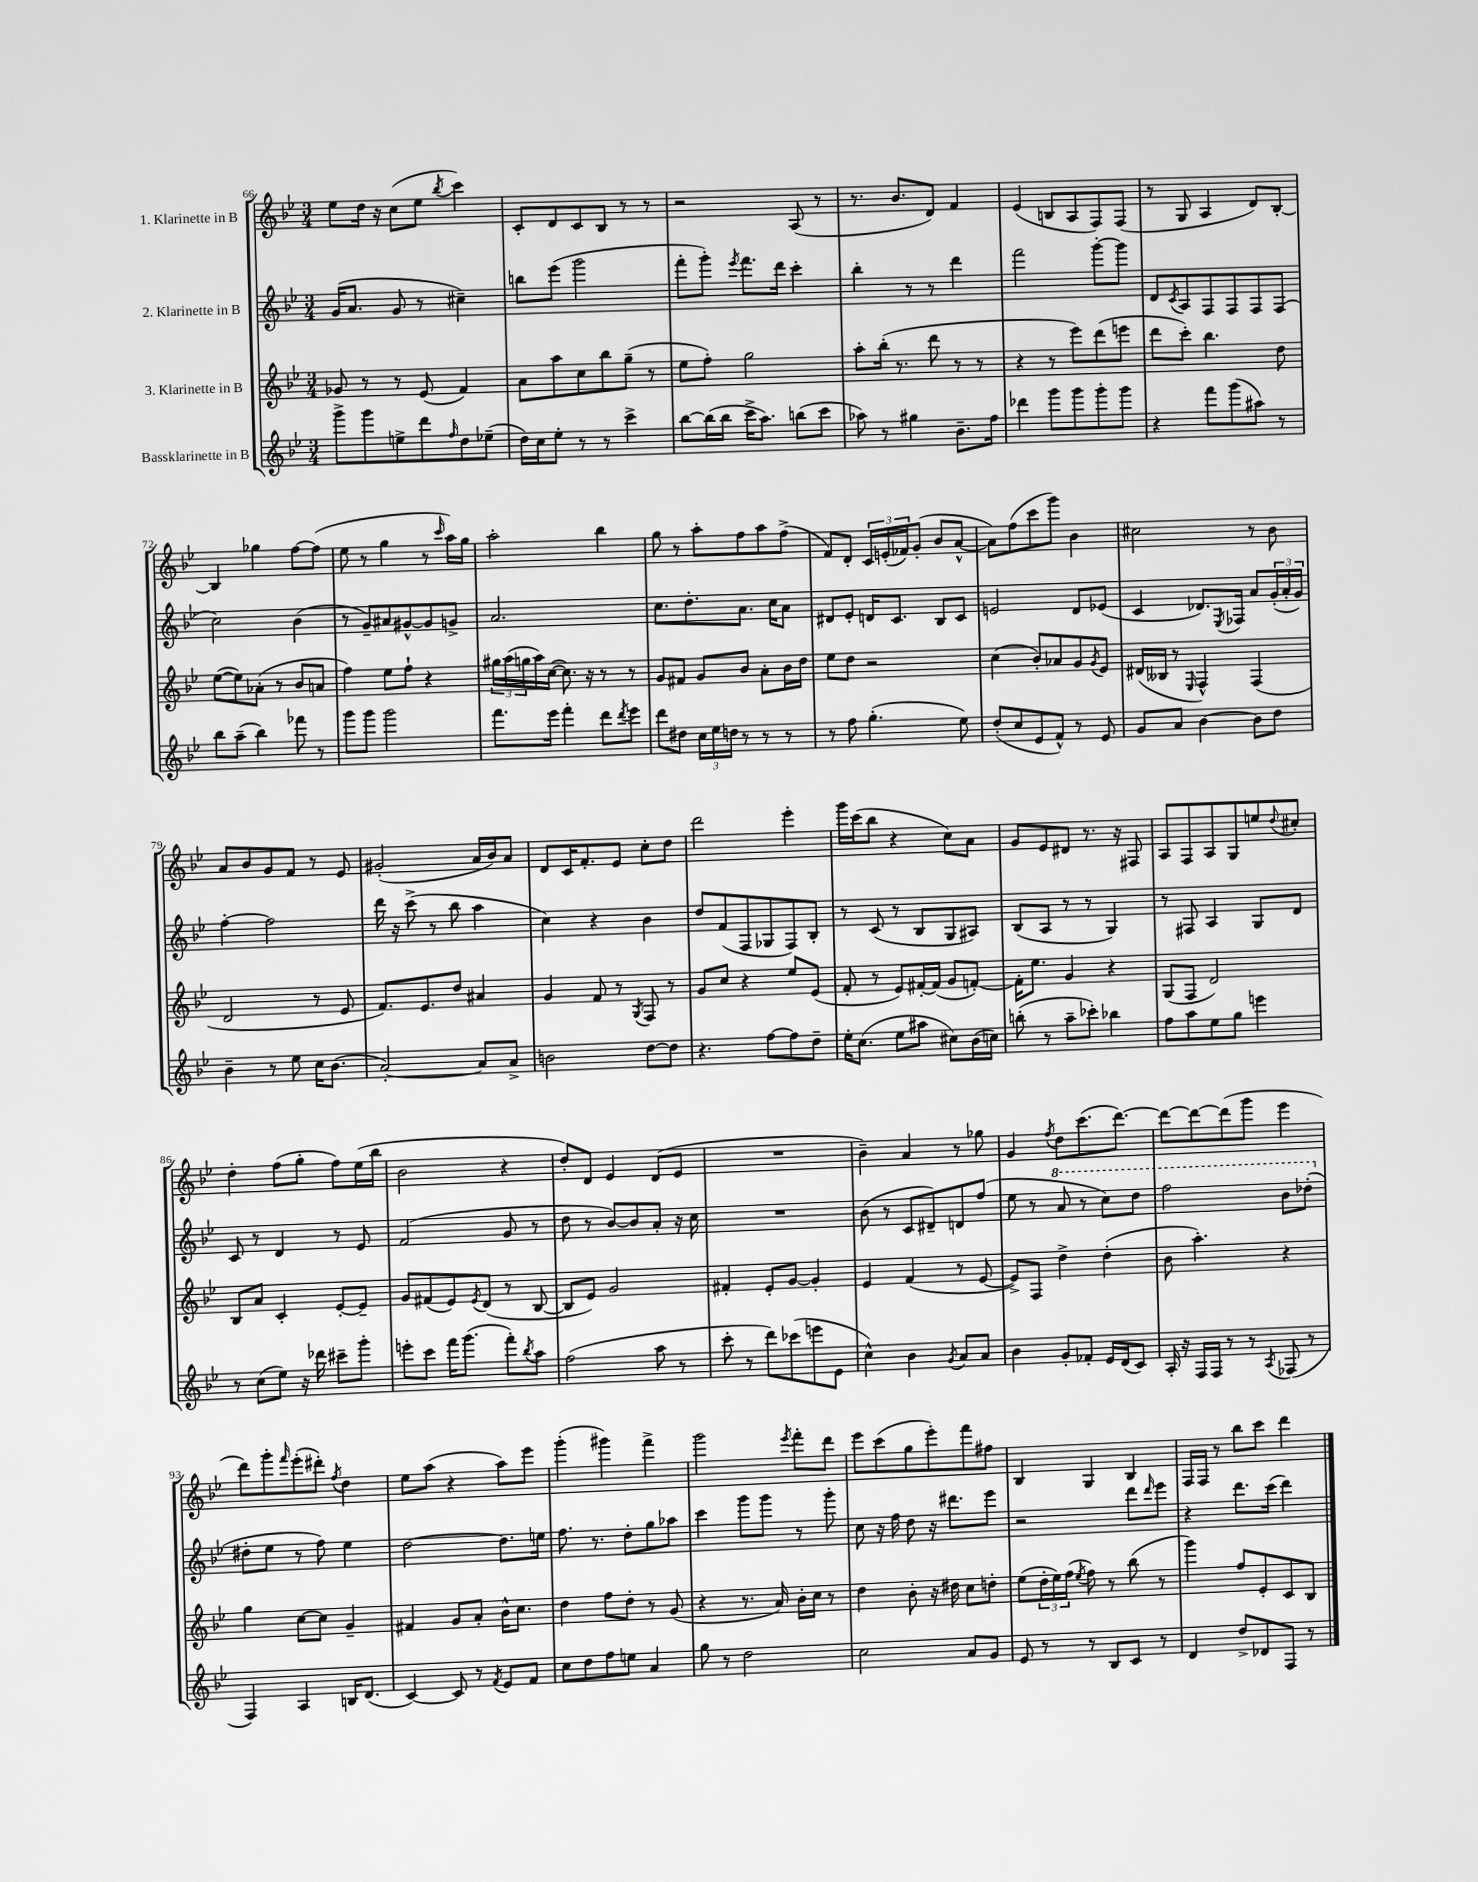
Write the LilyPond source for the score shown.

<<
\new StaffGroup <<
\new Staff = "s0" \with { instrumentName = "1. Klarinette in B" } {
    \clef treble \key bes \major \numericTimeSignature \time 3/4
    ees''8 d''16 r16 c''8( ees''8 \acciaccatura { bes''8 } c'''4) |
    c'8-. d'8 c'8 bes8 r8 r8 |
    r2 a8( r8 |
    r8. bes'8. d'8) f'4 |
    ees'4( b8 a8 f8) f8( |
    r8 g8 a4 d'8) bes8~-. |
    bes4 ges''4 f''8~ f''8( |
    ees''8 r8 g''4 r8 \grace { c'''16 } a''16) g''16 |
    a''2-. bes''4 |
    g''8 r8 a''8-. f''8 a''8 f''8->( |
    f'8) d'8-. \tuplet 3/2 { c'16 e'16-.( fes'16) } g'8-.( bes'8 a'8~-^ |
    a'8) f''8( c'''8 g'''8) bes'4 |
    cis''2 r8 bes'8 |
    a'8 bes'8 g'8 f'8 r8 ees'8 |
    gis'2-.( a'16 bes'16) a'8 |
    d'8 c'16 f'8.-. ees'8 c''8-. d''8 |
    d'''2 ees'''4-. |
    g'''16 c'''16( bes''8 r4 c''8) a'8 |
    g'8 ees'8 dis'8 r8. r16 fis8 |
    a8 f8 a8 g8 e''8 \appoggiatura { d''8 } cis''8-. |
    d''4-. f''8( g''8-. f''8) ees''16( bes''16 |
    bes'2 r4 |
    d''8-.) d'8 ees'4 d'8( ees'8 |
    R2. |
    bes'4--) a'4 r8 ges''8 |
    g'4 \acciaccatura { f''8 } d''8 c'''8.( d'''8.~) |
    d'''8~ d'''8~ d'''8( g'''8 ees'''4 |
    d'''8) g'''8-. \grace { f'''16 } ees'''8-.( dis'''8-.) \acciaccatura { f''8 } d''4 |
    ees''8 a''8( r4 a''8) ees'''8 |
    g'''4-.( gis'''4) f'''4-> |
    g'''2 \acciaccatura { ees'''8 } f'''8-. d'''8 |
    ees'''8 c'''8( g''8 ees'''8-.) f'''8 fis''8 |
    bes4 g4 bes4 |
    f16 f16 r8 bes''8 c'''8 d'''4 \bar "|." |
}
\new Staff = "s1" \with { instrumentName = "2. Klarinette in B" } {
    \clef treble \key bes \major \numericTimeSignature \time 3/4
    g'16( a'8. g'8 r8 cis''4--) |
    b''8 ees'''8( g'''2 |
    f'''8-. g'''8-.) \acciaccatura { ees'''8 } f'''8. d'''16 c'''4-. |
    bes''4-. r8 r8 d'''4 |
    f'''2 g'''8~-. g'''8 |
    d'8 \acciaccatura { c'8 } a8 f8 f8 f8 f8( |
    c''2) bes'4( |
    r8 g'8--) ais'8 gis'8~-^ gis'8 g'8-> |
    a'2. |
    c''8. d''8.-. a'8. c''16 a'8 |
    dis'8 ees'8-. d'16 c'8. bes8 c'8 |
    e'2 d'8 ees'8( |
    c'4 des'8.) \acciaccatura { ees8 } fes16 a'8 \tuplet 3/2 { g'16-.( a'16-. g'16) } |
    f''4~-. f''2 |
    d'''16 r16 c'''8->( r8 bes''8 a''4 |
    c''4) r4 bes'4 |
    d''8 f'8( f8 ges8 f8) bes8-. |
    r8 c'8( r8 bes8 g8 ais8) |
    bes8( a8 r8 r8 g4) |
    r8 fis8 a4 g8 d'8 |
    c'8 r8 d'4 r8 ees'8 |
    f'2( g'8 r8 |
    d''8 r8 bes'8~) bes'8 a'8-. r16 c''16 |
    R2. |
    bes'8( r8 c'8 dis'8--) d'8 f''8( |
    ees''8 r8 \ottava #1 a''8 r8 c'''8) d'''8 |
    f'''2 bes''8 des'''8-.( \ottava #0 |
    dis''8-. ees''8 r8 f''8) ees''4 |
    d''2~ d''8. e''16 |
    f''8. r8. d''8-. g''8 aes''8 |
    c'''4 g'''8 g'''8 r8 g'''8-. |
    c''8 r16 f''16 d''8 r16 dis'''8. ees'''8 |
    r2 d'''8 \grace { d'''16 } ees'''8 |
    r4 d'''8. c'''16( d'''4) \bar "|." |
}
\new Staff = "s2" \with { instrumentName = "3. Klarinette in B" } {
    \clef treble \key bes \major \numericTimeSignature \time 3/4
    ges'8 r8 r8 ees'8( f'4) |
    a'8 a''8 c''8 bes''8 g''8--( r8 |
    ees''8 f''8-.) g''2 |
    a''8-. bes''16-.( r8. d'''8 r8 r8 |
    r4 r8 ees'''8) d'''8( e'''8 |
    d'''8 c'''8-.) bes''4. d''8 |
    ees''8~( ees''8) aes'8-.( r8 bes'8 a'8 |
    f''4) ees''8 f''8-! r4 |
    \tuplet 3/2 { gis''16 a''16( g''16 } a''16) c''16~( c''8.) r16 r8 r8 |
    g'8 fis'8 g'8 bes'8 a'8-. bes'16 d''16 |
    ees''8 d''8 r2 |
    c''4( bes'8-.) aes'8 g'8 \acciaccatura { g'8 } ees'8 |
    dis'16( beses16 r8 \grace { ees16 } f4-^) f4( |
    d'2 r8 ees'8 |
    f'8.) ees'8. d''8 ais'4 |
    g'4 f'8 r8 \acciaccatura { g8 } f8 r8 |
    g'8 c''8 r4 ees''8 ees'8( |
    f'8-. r8 ees'8) fis'16~-. fis'16( g'8 f'8~-.) |
    f'16-. ees''8. g'4 r4 |
    g8( f8 d'2) |
    bes8 a'8 c'4-. ees'8~-. ees'8-- |
    g'8 fis'8( ees'8) \acciaccatura { ees'8 } d'8( r8 bes8~ |
    bes8 ees'8) g'2 |
    fis'4-. ees'8-. g'8~ g'4-. |
    ees'4 f'4( r8 ees'8~ |
    ees'8->) f8 d''4-> d''4-.( |
    bes'8 a''4.-.) r4 |
    g''4 c''8~ c''8 g'4-- |
    fis'4 g'8 a'8-. bes'16-^ c''8. |
    d''4 f''8 d''8-. r8 g'8( |
    r4 r8. a'16) bes'16-. c''16 r8 |
    d''4 bes'8-. r16 dis''16 c''8 d''8-. |
    ees''8( \tuplet 3/2 { d''16-. ees''16) f''16( } \acciaccatura { ees''8 } f''8) r8 bes''8( r8 |
    g'''4) f''8 ees'8-. c'8 bes8 \bar "|." |
}
\new Staff = "s3" \with { instrumentName = "Bassklarinette in B" } {
    \clef treble \key bes \major \numericTimeSignature \time 3/4
    g'''8-> g'''8 e''8-> d'''8 \grace { f''16 } d''8 ees''8--( |
    d''16) c''16 ees''8-. r8 r8 c'''4-> |
    bes''8~ bes''16( bes''16 c'''16-> a''8.) b''8( c'''8 |
    aes''8) r8 gis''4 bes'8.-- f''16 |
    des'''4 g'''8 g'''8 g'''8-. g'''8 |
    r4 f'''8 g'''8( ais''8) r8 |
    bes''8 a''8--( bes''4) fes'''8 r8 |
    g'''8 g'''8 g'''2 |
    f'''8. ees'''16 f'''4-. d'''8 \acciaccatura { d'''8 } ees'''8 |
    d'''8 dis''8 \tuplet 3/2 { c''16 ees''16 d''16 } r8 r8 r8 |
    r8 f''8 g''4.-.( ees''8) |
    d''8-.( c''8 ees'8 f'8-^) r8 ees'8 |
    g'8 a'8 bes'4~ bes'8 d''8 |
    bes'4-- r8 ees''8 c''16 bes'8.( |
    a'2~-.) a'8 a'8-> |
    b'2 d''8~ d''8 |
    r4. f''8~ f''8 d''8-- |
    ees''16-. c''8.( ees''8 ais''8 cis''8) bes'16( c''16) |
    b''8-.( r8 a''8-- ces'''8-.) bes''4 |
    f''8 a''8 ees''8 g''8 e'''4 |
    r8 c''8( ees''8) r16 des'''16 cis'''8-- g'''8-. |
    e'''8-. c'''8 f'''16 g'''8.( f'''8-.) \acciaccatura { bes''8 } a''8 |
    f''2( a''8 r8 |
    c'''8-. r8 d'''8) ces'''8( e'''8 ees'8 |
    c''4-^) bes'4 \acciaccatura { g'8 } a'8 a'8 |
    bes'4 g'8-. fes'8-. ees'16 d'16( c'8) |
    a16-. r16 f16 f16 r8 r8 \acciaccatura { a8 } fes8( r8 |
    f4) a4 b16 d'8.( |
    c'4~) c'8 r8 \acciaccatura { f'8 } ees'8 f'8 |
    c''8 d''8 f''8 e''8 a'4 |
    g''8 r8 d''2 |
    c''2 a'8 g'8 |
    ees'8 r8 r8 bes8 c'8 r8 |
    d'4 d''8-> des'8 f8 r8 \bar "|." |
}
>>
>>
\layout { \context { \Score currentBarNumber = #66 } }
